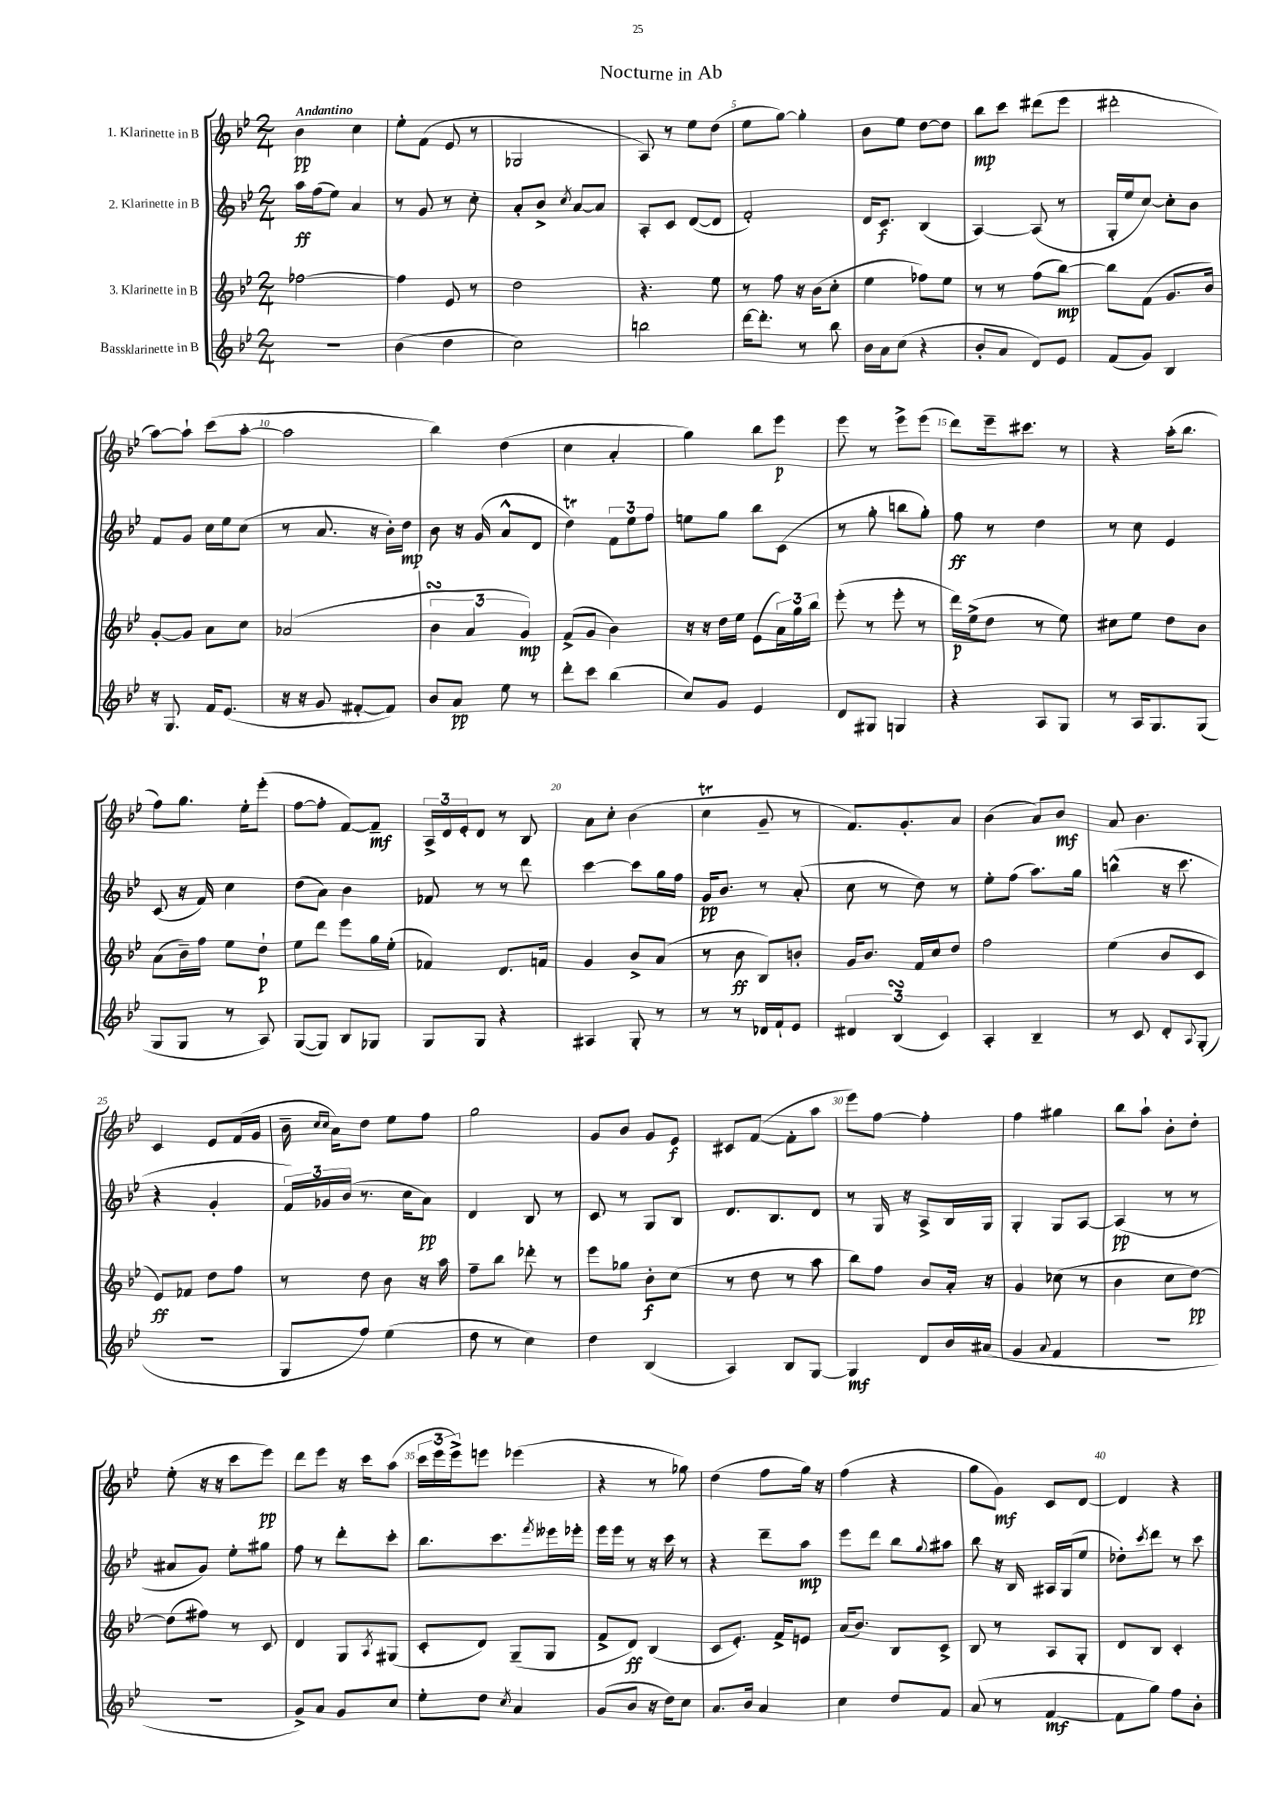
\header { title = "Nocturne in Ab" }
<<
\new StaffGroup <<
\new Staff = "s0" \with { instrumentName = "1. Klarinette in B" } {
    \clef treble \key bes \major \numericTimeSignature \time 2/4 \tempo "Andantino"
    bes'4\pp c''4 |
    ees''8-. f'8( ees'8 r8 |
    ges2 |
    a8) r8 ees''8 d''8( |
    ees''8 g''8~) g''4-. |
    bes'8 ees''8 d''8~ d''8 |
    bes''8\mp c'''8 dis'''8( ees'''8 |
    dis'''2-. |
    a''8~) a''8-! c'''8( a''8~-. |
    a''2 |
    bes''4) d''4( |
    c''4 a'4-. |
    g''4) bes''8 ees'''8\p |
    ees'''8 r8 ees'''8-> ees'''8( |
    d'''8) ees'''16-- cis'''8. r8 |
    r4 a''16-.( bes''8. |
    f''8) g''8. ees''16-. ees'''8-.( |
    f''8~ f''8-. f'8~) f'8--\mf |
    \tuplet 3/2 { a16-> d'16 ees'16-. } d'8 r8 bes8 |
    a'8 c''8-. bes'4( |
    c''4\trill g'8-- r8 |
    f'8.) g'8.-. a'8 |
    bes'4( a'8) bes'8\mf |
    a'8 bes'4. |
    c'4 ees'8 f'16( g'16 |
    bes'16-- \grace { c''16 c''16 } a'16) d''8 ees''8 f''8 |
    g''2 |
    g'8 bes'8 g'8 ees'8\f |
    cis'8 f'8~( f'8-. a''8 |
    ees'''8) f''8~ f''4-. |
    f''4 gis''4 |
    bes''8 a''8-! bes'8-. d''8-. |
    ees''8-.( r16 r16 c'''8 ees'''8\pp) |
    d'''8 ees'''8 r16 c'''16 a''8( |
    \tuplet 3/2 { c'''16 ees'''16 ees'''16->) } e'''8 ees'''4( |
    r4 r8 ges''8) |
    d''4( f''8 g''16) r16 |
    f''4( r4 |
    g''8 g'8\mf) c'8 d'8~ |
    d'4 r4 \bar "|." |
}
\new Staff = "s1" \with { instrumentName = "2. Klarinette in B" } {
    \clef treble \key bes \major \numericTimeSignature \time 2/4
    a''16\ff f''16( ees''8) a'4 |
    r8 g'8 r8 c''8-. |
    a'8-. bes'8-> \acciaccatura { c''8 } a'8~ a'8 |
    a8-. c'8 d'8~( d'8 |
    f'2-.) |
    d'16 c'8.\f bes4( |
    a4~) a8( r8 |
    g16-. ees''16 c''8~) c''8-. bes'8 |
    f'8 g'8 c''16 ees''16 c''8( |
    r8 a'8. r16 bes'16-.) d''16\mp |
    bes'8 r16 g'16( a'8-^ d'8 |
    d''4\trill) \tuplet 3/2 { f'8 ees''8 f''8 } |
    e''8 g''8 bes''8 c'8( |
    r8 g''8-. b''8 g''8-.) |
    f''8\ff r8 d''4 |
    r8 c''8 ees'4 |
    c'8( r16 f'16) c''4 |
    d''8( a'8) bes'4 |
    fes'8 r8 r8 d'''8 |
    c'''4~ c'''8 g''16 f''16 |
    g'16\pp bes'8. r8 a'8-.( |
    c''8 r8 d''8) r8 |
    ees''8-. f''8( a''8.) g''16 |
    b''4-^( r16 c'''8. |
    r4 g'4-. |
    \tuplet 3/2 { f'16) ges'16 bes'16( } r8. c''16 a'8\pp) |
    d'4 bes8 r8 |
    c'8 r8 g8 bes8 |
    d'8. bes8. d'8 |
    r8 g16 r16 a8-> bes16 g16 |
    g4-. g8 a8~ |
    a4\pp( r8 r8 |
    ais'8 g'8) ees''8-. gis''8 |
    f''8 r8 d'''8-. c'''8-. |
    bes''8. c'''8. \acciaccatura { f'''8 } eeses'''16 ees'''16-. |
    ees'''16 ees'''16 r8 r16 c'''16 r8 |
    r4 d'''8-- a''8\mp |
    ees'''8 d'''8 bes''8 \appoggiatura { g''8 } ais''8 |
    bes''8 r16 bes16 ais16 g16( ees''8 |
    des''8-.) \acciaccatura { c'''8 } d'''8 r8 c'''8 \bar "|." |
}
\new Staff = "s2" \with { instrumentName = "3. Klarinette in B" } {
    \clef treble \key bes \major \numericTimeSignature \time 2/4
    fes''2~ |
    fes''4 ees'8 r8 |
    d''2 |
    r4. ees''8 |
    r8 f''8 r16 bes'16( c''8-. |
    ees''4 fes''8) ees''8 |
    r8 r8 f''8( bes''8~\mp) |
    bes''8 f'8( g'8. bes'16) |
    g'8~-. g'8 a'8 c''8 |
    aes'2( |
    \tuplet 3/2 { bes'4\turn a'4 g'4\mp) } |
    f'8->( g'8 bes'4) |
    r16 r16 d''16 ees''16 ees'8( \tuplet 3/2 { a'16) g''16 bes''16 } |
    ees'''8-.( r8 ees'''8-. r8 |
    d'''16\p) ees''16->( d''8 r8 ees''8) |
    cis''8 ees''8 d''8 bes'8 |
    a'8( bes'16--) f''16 ees''8 d''8-!\p |
    ees''8 d'''8 ees'''8 g''16 ees''16-.( |
    fes'4) d'8. f'16 |
    g'4 bes'8-> a'8( |
    r8 bes'8\ff bes8) b'8-. |
    g'16 bes'8. f'16 c''16 d''8 |
    f''2 |
    ees''4( bes'8 c'8 |
    ees'8\ff) fes'8 d''8 f''8 |
    r8 d''8 bes'8 r16 a''16 |
    f''8-- bes''8 des'''8-. r8 |
    ees'''8 ges''8 bes'8-.\f c''8( |
    r8 d''8 r8 a''8 |
    bes''8) f''8 bes'8 a'16-. r16 |
    g'4 ces''8( r8 |
    bes'4 c''8 d''8~\pp) |
    d''8( fis''8) r8 c'8 |
    d'4 g8 \acciaccatura { a8 } gis8( |
    c'8-. d'8) g8--( g8 |
    f'8-> d'8\ff) bes4( |
    c'8 ees'8.-.) f'16-> e'8 |
    a'16( bes'8.) bes8 c'8-> |
    bes8 r8 a8 g8-. |
    d'8 bes8 c'4-. \bar "|." |
}
\new Staff = "s3" \with { instrumentName = "Bassklarinette in B" } {
    \clef treble \key bes \major \numericTimeSignature \time 2/4
    R2 |
    bes'4( d''4 |
    c''2) |
    b''2 |
    d'''16~ d'''8.-. r8 bes''8 |
    bes'16 a'16 c''8( r4 |
    bes'8-. a'8 d'8) ees'8 |
    f'8( g'8) bes4 |
    r16 g8. f'16 ees'8.( |
    r16 r16 g'8 fis'8~-. fis'8) |
    bes'8 a'8\pp ees''8 r8 |
    d'''8-. c'''8 bes''4( |
    c''8) g'8 ees'4 |
    d'8 gis8 g4 |
    r4 a8 g8 |
    r8 a16 g8. g8( |
    g8 g8 r8 a8) |
    g8~( g8) bes8 ges8 |
    g8 g8 r4 |
    ais4 g8-. r8 |
    r8 r8 des'16 f'16-! ees'8 |
    \tuplet 3/2 { dis'4 bes4\turn( c'4) } |
    a4-. bes4-- |
    r8 c'8 d'8-. \appoggiatura { a8 } g8-.( |
    R2 |
    g8 f''8) ees''4( |
    d''8 r8 c''4) |
    d''4 bes4( |
    a4) bes8 g8~ |
    g4\mf d'8 bes'16 ais'16( |
    g'4 \appoggiatura { a'8 } f'4 |
    R2 |
    R2 |
    g'8->) a'8 g'8 c''8 |
    ees''8-. d''8 \acciaccatura { c''8 } a'4 |
    g'8( bes'8 r16 d''16) c''8 |
    a'8. bes'16 a'4 |
    c''4 d''8 f'8 |
    a'8( r8 f'4~\mf |
    f'8 g''8) f''8 bes'8-. \bar "|." |
}
>>
>>
\layout { \context { \Score \override BarNumber.break-visibility = ##(#f #t #t) barNumberVisibility = #(every-nth-bar-number-visible 5) } }
